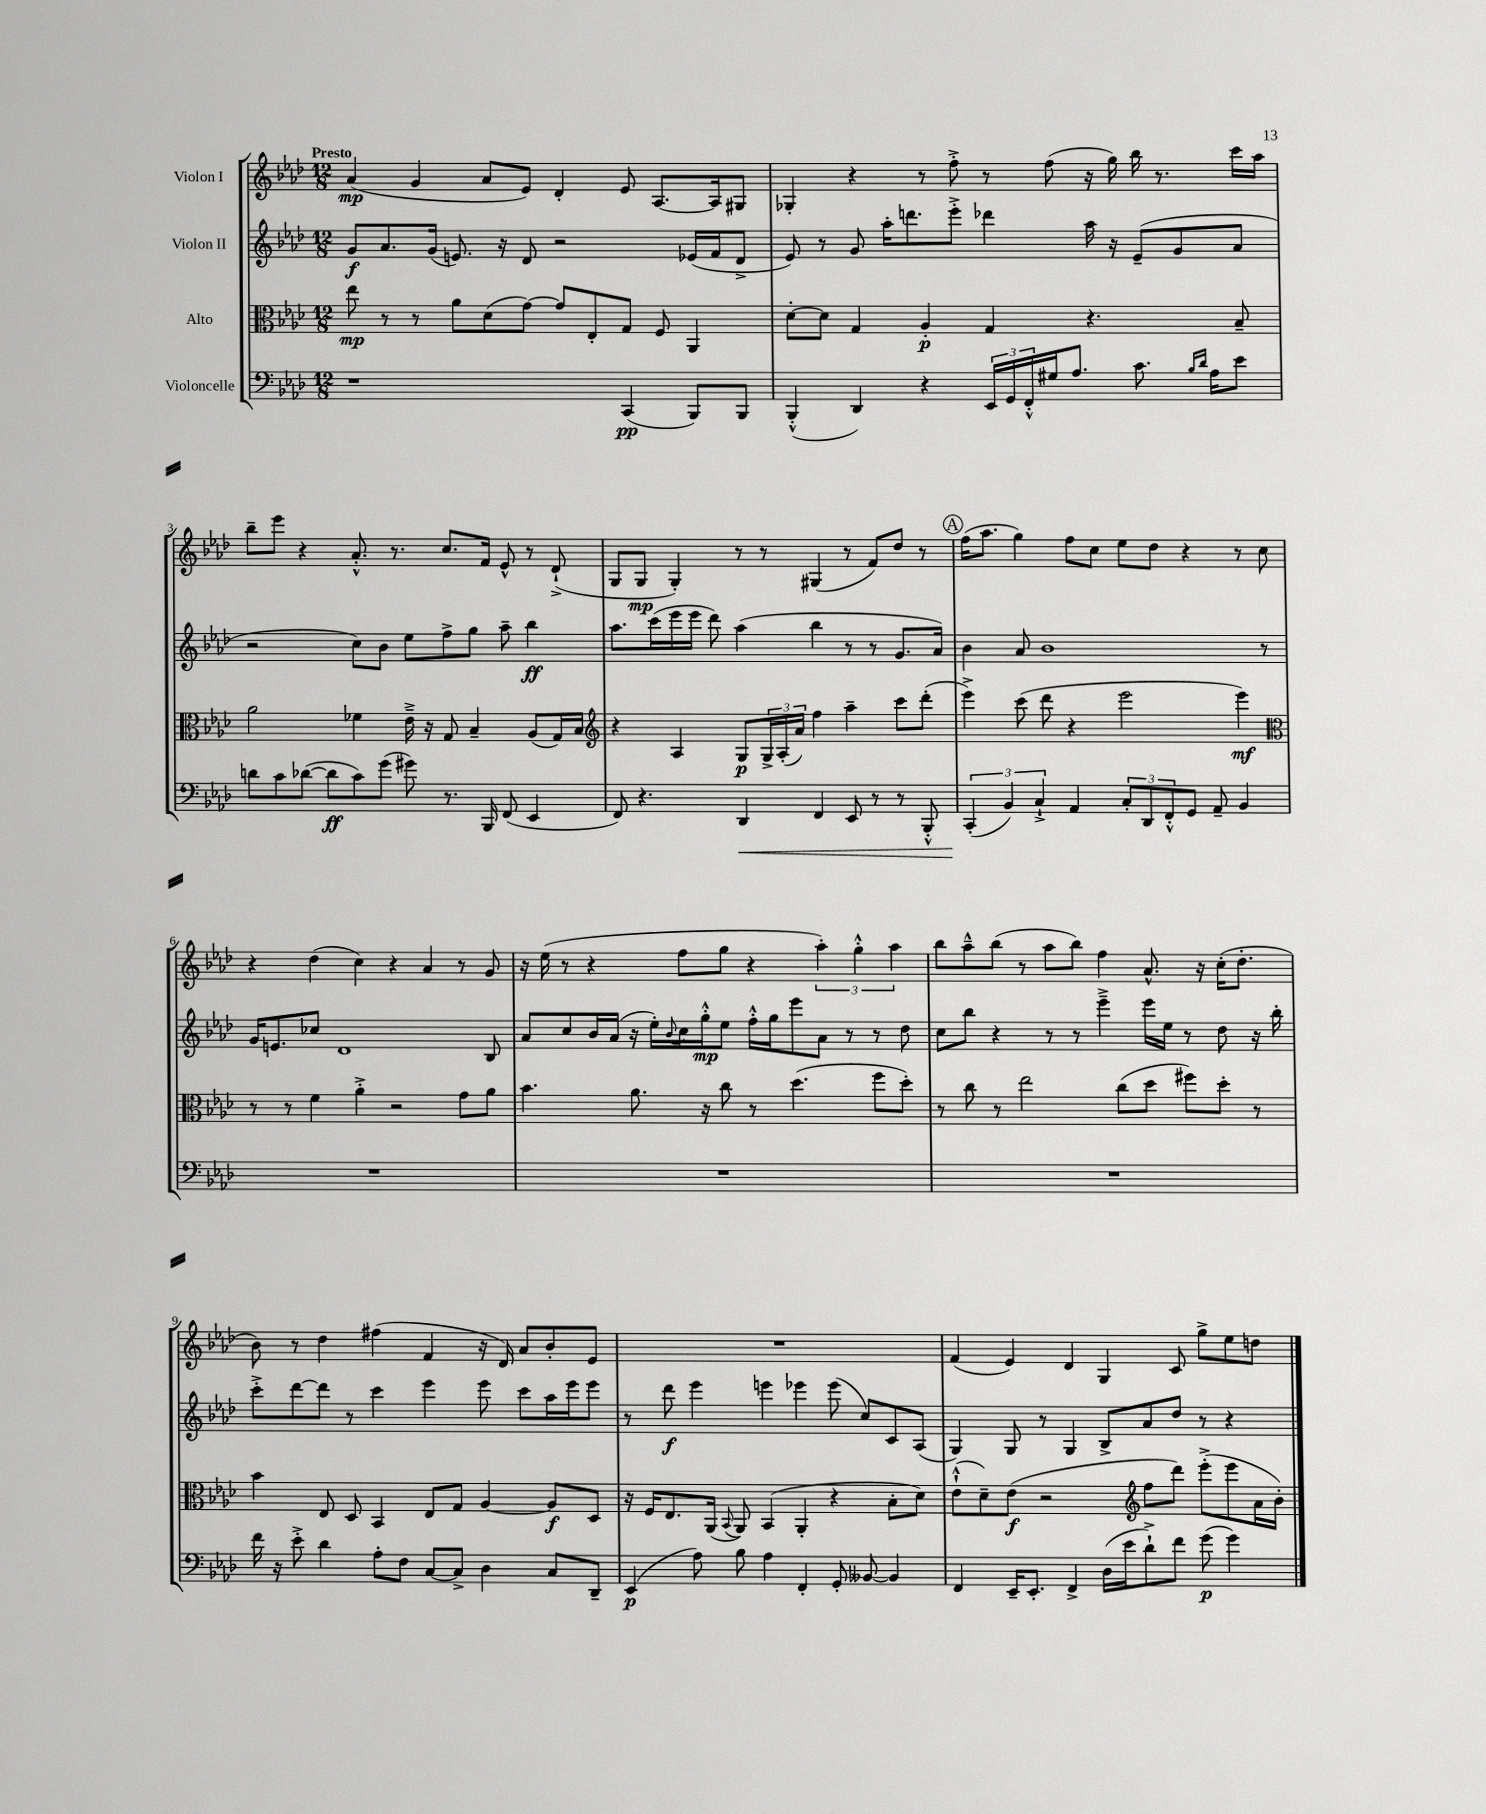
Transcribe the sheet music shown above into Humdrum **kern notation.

**kern	**dynam	**kern	**dynam	**kern	**dynam	**kern	**dynam
*part4	*part4	*part3	*part3	*part2	*part2	*part1	*part1
*staff4	*staff4	*staff3	*staff3	*staff2	*staff2	*staff1	*staff1
*I"Violoncelle	*	*I"Alto	*	*I"Violon II	*	*I"Violon I	*
*clefF4	*	*clefC3	*	*clefG2	*	*clefG2	*
*k[b-e-a-d-]	*	*k[b-e-a-d-]	*	*k[b-e-a-d-]	*	*k[b-e-a-d-]	*
*M12/8	*	*M12/8	*	*M12/8	*	*M12/8	*
=1	=1	=1	=1	=1	=1	=1	=1
!	!	!	!	!	!	!LO:TX:a:B:t=Presto	!
1r	.	8ee-\	mp	8g/L	f	(4a-/	mp
.	.	8r	.	8.a-/	.	.	.
.	.	8r	.	.	.	4g/	.
.	.	.	.	(16g/Jk	.	.	.
.	.	8a-\L	.	8.en/)	.	.	.
.	.	(8d-\	.	.	.	8a-/L	.
.	.	.	.	16r	.	.	.
.	.	[8g\J)	.	8d-/	.	8e-/J)	.
.	.	8g/L]	.	2r	.	4d-'/	.
.	.	8E-'/	.	.	.	.	.
(4CC/	pp	8G/J	.	.	.	8e-/	.
.	.	8F/	.	.	.	[8.A-/L	.
8BBB-/L)	.	4AA-/	.	(16e-X/LL	.	.	.
.	.	.	.	16f/J	.	16A-/k]	.
8BBB-/J	.	.	.	8d-^/J	.	8G#X/J	.
=2	=2	=2	=2	=2	=2	=2	=2
(4BBB-'^^/	.	[8d-'\L	.	8e-/)	.	4G-X'/	.
.	.	8d-\J]	.	8r	.	.	.
4DD-/)	.	4G/	.	8g/	.	4r	.
.	.	.	.	16aa-'\KL	.	.	.
.	.	.	.	8.dddn\	.	.	.
4r	.	4A-'/	p	.	.	8r	.
.	.	.	.	8eee-'^\J	.	8ff'^\	.
24EE-/LL	.	4G/	.	4ddd-X\	.	8r	.
24GG/	.	.	.	.	.	.	.
24FF'^^/	.	.	.	.	.	.	.
16G#X/J	.	.	.	.	.	(8ff\	.
8.A-/J	.	.	.	.	.	.	.
.	.	4.r	.	16aa-\	.	16r	.
.	.	.	.	16r	.	16gg\)	.
8.c\	.	.	.	(8e-~/L	.	16bb-\	.
.	.	.	.	.	.	8.r	.
.	.	.	.	8g/	.	.	.
16qqB-/LL	.	.	.	.	.	.	.
16qqd-/JJ	.	.	.	.	.	.	.
16A-\KL	.	.	.	.	.	.	.
8e-\J	.	8B-~/	.	8a-/J	.	16ccc\LL	.
.	.	.	.	.	.	16aa-\JJ	.
!!LO:LB:g=z
=3	=3	=3	=3	=3	=3	=3	=3
8dn\L	.	2a-\	.	2r	.	8bb-~\L	.
8c\	.	.	.	.	.	8eee-\J	.
([8d-X\J	.	.	.	.	.	4r	.
8d-\L]	ff	.	.	.	.	.	.
8c\)	.	4f-X\	.	8cc\L)	.	8.a-'^^/	.
(8g\J	.	.	.	8b-\J	.	.	.
.	.	.	.	.	.	8.r	.
8g#X\)	.	16e-~^\	.	8ee-\L	.	.	.
.	.	16r	.	.	.	.	.
8.r	.	8G/	.	8ff^\	.	8.cc/L	.
.	.	4B-~/	.	8gg\J	.	.	.
16BBB-/	.	.	.	.	.	16f/Jk	.
(8FF/	.	.	.	8aa-~\	.	8e-^^/	.
4EE-/	.	(8A-/L	.	4bb-\	ff	8r	.
.	.	16G/L)	.	.	.	(8d-`^/	.
.	.	16B-/JJ	.	.	.	.	.
=4	=4	=4	=4	=4	=4	=4	=4
*	*	*clefG2	*	*	*	*	*
8FF/)	.	4r	.	8.aa-\L	.	8G/L	.
4.r	.	.	.	.	.	8G/J	mp
.	.	.	.	(16ccc\L	.	.	.
.	.	4A-/	.	16eee-\	.	4G'/)	.
.	.	.	.	16eee-\JJ	.	.	.
.	.	.	.	8ddd-\)	.	.	.
!	!LO:HP:b	!	!	!	!	!	!
4DD-/	<	8G/L	p	(4aa-\	.	8r	.
.	.	24G^/L	.	.	.	8r	.
.	.	(24A-'/	.	.	.	.	.
.	.	24a-/JJ)	.	.	.	.	.
4FF/	.	4ff\	.	4bb-\	.	(4G#X/	.
8EE-/	.	4aa-~\	.	8r	.	8r	.
8r	.	.	.	8r	.	8f/L)	.
8r	.	8ccc\L	.	8.g/L	.	8dd-/J	.
8BBB-'^^/	.	(8ddd-'\J	.	.	.	8r	.
.	.	.	.	16a-/Jk)	.	.	.
!!LO:REH:place=s1:t=A
=5	=5	=5	=5	=5	=5	=5	=5
(6CC'/	.	4eee-^\)	.	4b-\	.	(16ff\KL	.
.	.	.	.	.	.	8.aa-\J	.
6BB-/)	[	.	.	.	.	.	.
.	.	(8ccc\	.	8a-/	.	4gg\)	.
6C`^/	.	.	.	.	.	.	.
.	.	8ddd-\	.	1b-	.	.	.
4AA-/	.	4r	.	.	.	8ff\L	.
.	.	.	.	.	.	8cc\J	.
12C'/L	.	2eee-\	.	.	.	8ee-\L	.
12DD-/	.	.	.	.	.	.	.
.	.	.	.	.	.	8dd-\J	.
12FF'^^/	.	.	.	.	.	.	.
8GG/J	.	.	.	.	.	4r	.
8AA-~/	.	.	.	.	.	.	.
4BB-/	.	4eee-\)	mf	.	.	8r	.
.	.	.	.	8r	.	8cc\	.
!!LO:LB:g=z
=6	=6	=6	=6	=6	=6	=6	=6
*	*	*clefC3	*	*	*	*	*
1.r	.	8r	.	16g/KL	.	4r	.
.	.	.	.	8.en/	.	.	.
.	.	8r	.	.	.	.	.
.	.	4f\	.	8cc-X/J	.	(4dd-\	.
.	.	.	.	1d-	.	.	.
.	.	4a-'^\	.	.	.	4cc\)	.
.	.	2r	.	.	.	4r	.
.	.	.	.	.	.	4a-/	.
.	.	8g\L	.	.	.	8r	.
.	.	8a-\J	.	8B-/	.	8g/	.
=7	=7	=7	=7	=7	=7	=7	=7
1.r	.	4.b-\	.	8a-/L	.	16r	.
.	.	.	.	.	.	(16ee-\	.
.	.	.	.	8cc/	.	8r	.
.	.	.	.	16b-/L	.	4r	.
.	.	.	.	(16a-/JJ	.	.	.
.	.	8.a-\	.	16r	.	.	.
.	.	.	.	16ee-'\LL)	.	.	.
.	.	.	.	8qqb-/	.	.	.
.	.	.	.	16cc\	.	8ff\L	.
.	.	16r	.	16gg'^^\J	mp	.	.
.	.	8cc\	.	8ee-\J	.	8gg\J	.
.	.	8r	.	16ff'^^\LL	.	4r	.
.	.	.	.	16gg\J	.	.	.
.	.	(4.dd-\	.	8eee-\	.	.	.
.	.	.	.	8a-\J	.	6aa-'\)	.
.	.	.	.	8r	.	.	.
.	.	.	.	.	.	6gg'^^\	.
.	.	8ff\L	.	8r	.	.	.
.	.	.	.	.	.	6aa-\	.
.	.	8dd-'\J)	.	8dd-\	.	.	.
=8	=8	=8	=8	=8	=8	=8	=8
1.r	.	8r	.	8cc\L	.	8bb-\L	.
.	.	8cc\	.	8bb-\J	.	8aa-~^^\	.
.	.	8r	.	4r	.	(8bb-\J	.
.	.	2ee-\	.	.	.	8r	.
.	.	.	.	8r	.	8aa-\L	.
.	.	.	.	8r	.	8bb-\J)	.
.	.	.	.	4eee-~^\	.	4ff\	.
.	.	(8cc\L	.	.	.	.	.
.	.	8dd-\J	.	16eee-\LL	.	8.a-^^/	.
.	.	.	.	16ee-\JJ	.	.	.
.	.	8ff#X\L)	.	8r	.	.	.
.	.	.	.	.	.	16r	.
.	.	8dd-'\J	.	8dd-\	.	(16cc'\KL	.
.	.	.	.	.	.	8.dd-'\J	.
.	.	8r	.	16r	.	.	.
.	.	.	.	16bb-'\	.	.	.
!!LO:LB:g=z
=9	=9	=9	=9	=9	=9	=9	=9
16f\	.	4b-\	.	8ccc'^\L	.	8b-\)	.
16r	.	.	.	.	.	.	.
8e-'^\	.	.	.	[8ddd-\	.	8r	.
4d-\	.	8E-/	.	8ddd-\J]	.	4dd-\	.
.	.	8D-/	.	8r	.	.	.
8A-'\L	.	4BB-/	.	4ccc\	.	(4ff#X\	.
8F\J	.	.	.	.	.	.	.
[8C/L	.	8E-/L	.	4eee-\	.	4f/	.
8C^/J]	.	8G/J	.	.	.	.	.
4D-\	.	[4A-/	.	8eee-\	.	16r	.
.	.	.	.	.	.	16d-/)	.
.	.	.	.	8ccc\L	.	8a-/L	.
8C/L	.	8A-/L]	f	16aa-\L	.	8b-'/	.
.	.	.	.	16eee-\J	.	.	.
8DD-~/J	.	8D-/J	.	8eee-\J	.	8e-/J	.
=10	=10	=10	=10	=10	=10	=10	=10
(4EE-/	p	16r	.	8r	.	1.r	.
.	.	16F/KL	.	.	.	.	.
.	.	8.E-/	.	8ddd-\	f	.	.
8A-\)	.	.	.	4eee-\	.	.	.
.	.	(16AA-/Jk	.	.	.	.	.
.	.	8qqBB-/	.	.	.	.	.
8B-\	.	8AA-/)	.	.	.	.	.
4A-\	.	(4BB-/	.	4eeen\	.	.	.
4FF'/	.	4AA-'/	.	4eee-X\	.	.	.
8GG'/	.	4r	.	(8eee-\	.	.	.
[8BB--X/	.	.	.	8cc/L)	.	.	.
4BB--/]	.	8B-'\L	.	8c/	.	.	.
.	.	8d-\J)	.	(8A-/J	.	.	.
=11	=11	=11	=11	=11	=11	=11	=11
4FF/	.	(8e-`^^\L	.	4G/)	.	(4f/	.
.	.	8d-~\)	.	.	.	.	.
16EE-~/KL	.	(8e-\J	f	8G/	.	4e-/)	.
8.EE-'/J	.	.	.	.	.	.	.
.	.	2r	.	8r	.	.	.
4FF^/	.	.	.	4G/	.	4d-/	.
(16D-\LL	.	.	.	8B-^/L	.	4G/	.
16e-\J	.	.	.	.	.	.	.
*	*	*clefG2	*	*	*	*	*
8d-`^\)	.	8ff\L	.	8a-/	.	.	.
8f\J	.	8ddd-\J)	.	8dd-/J	.	8c/	.
(8g\	p	(8eee-'^\L	.	8r	.	8gg^\L	.
4g\)	.	8eee-\	.	4r	.	8ee-\	.
.	.	16a-\L	.	.	.	8ddn\J	.
.	.	16b-'\JJ)	.	.	.	.	.
==	==	==	==	==	==	==	==
*-	*-	*-	*-	*-	*-	*-	*-
